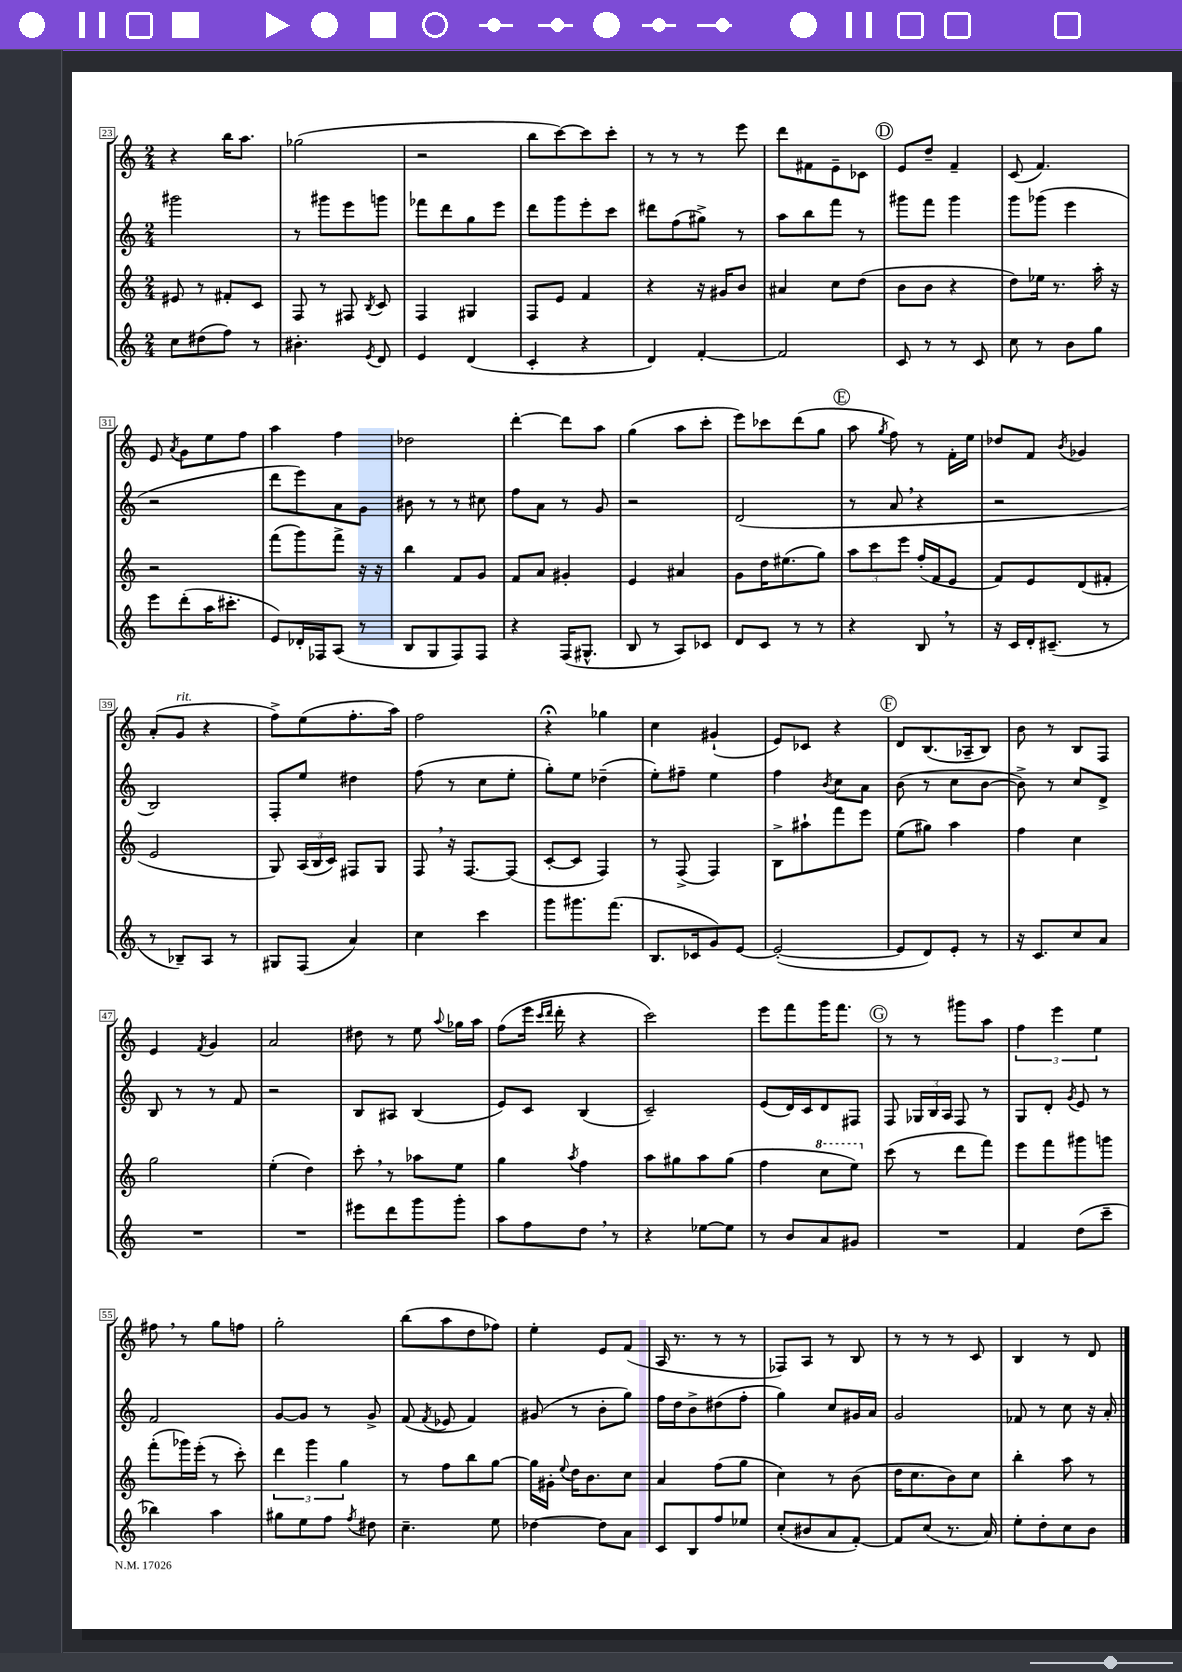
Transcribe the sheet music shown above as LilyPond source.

<<
\new StaffGroup <<
\new Staff = "s0" {
    \clef treble \key c \major \numericTimeSignature \time 2/4
    \autoBeamOff r4 b''16[ a''8.] |
    ges''2( |
    r2 |
    b''8[ c'''8~) c'''8 c'''8]-. |
    r8 r8 r8 e'''8 |
    d'''8[ fis'8 e'8-- ces'8] |
    \mark \markup { \circle "D" } e'8[ d''8]-- f'4-- |
    c'8( f'4.) |
    e'8 \acciaccatura { a'8 } g'8[ e''8 f''8] |
    a''4 f''4 |
    des''2 |
    d'''4~-. d'''8[ a''8] |
    g''4( a''8[ c'''8]-. |
    e'''8[) ces'''8 d'''8( g''8] |
    \mark \markup { \circle "E" } a''8 \acciaccatura { g''8 } f''8) r8 f'16[-. e''16] |
    des''8[ f'8] \acciaccatura { b'8 } ges'4 |
    a'8[-.( g'8]^\markup { \italic "rit." } r4 |
    f''8[->) e''8( f''8.-. a''16]) |
    f''2 |
    r4\fermata ges''4 |
    c''4 gis'4-!( |
    e'8[) ces'8] r4 |
    \mark \markup { \circle "F" } d'8[ b8.( aes16-- b8]) |
    b'8 r8 b8[ f8] |
    e'4 \acciaccatura { f'8 } g'4 |
    a'2 |
    dis''8 r8 e''8 \appoggiatura { a''8 } ges''16[ a''16] |
    f''8[( e'''16] \grace { c'''16[ d'''16] } d'''16-. r4 |
    c'''2) |
    e'''8[ f'''8 g'''16 f'''8.] |
    \mark \markup { \circle "G" } r8 r8 gis'''8[ a''8] |
    \tuplet 3/2 { f''4 e'''4 e''4 } |
    fis''8 \breathe r8 g''8[ f''8] |
    g''2-. |
    b''8[( a''8 d''8 fes''8]) |
    e''4-. e'8[ f'8]( |
    a16 r8. r8 r8 |
    fes8[) a8] r8 b8 |
    r8 r8 r8 c'8 |
    b4 r8 d'8 \bar "|." |
}
\new Staff = "s1" {
    \clef treble \key c \major \numericTimeSignature \time 2/4
    \autoBeamOff gis'''2 |
    r8 gis'''8[ e'''8 g'''8] |
    fes'''8[ d'''8 g''8 e'''8] |
    d'''8[ g'''8 e'''8-. c'''8] |
    dis'''8[ f''8( gis''8]->) r8 |
    a''8[ b''8 f'''8] r8 |
    \mark \markup { \circle "D" } gis'''8[ f'''8] gis'''4 |
    g'''8[ ges'''8]( e'''4 |
    r2 |
    d'''8[ e'''8) a'8 g'8] |
    bis'8 r8 r8 cis''8 |
    f''8[ a'8] r8 g'8 |
    r2 |
    d'2( |
    \mark \markup { \circle "E" } r8 a'8 \breathe r4 |
    r2 |
    b2) |
    f8[-. e''8] dis''4 |
    f''8( r8 c''8[ e''8]-. |
    g''8[-.) e''8] des''4--( |
    e''8[-.) fis''8]-- e''4 |
    f''4 \acciaccatura { b'8 } c''8[ a'8] |
    \mark \markup { \circle "F" } b'8( r8 c''8[ b'8]~ |
    b'8->) r8 c''8[ d'8]-> |
    b8 r8 r8 f'8 |
    r2 |
    b8[ ais8] b4( |
    e'8[) c'8] b4( |
    c'2--) |
    e'8[( d'16) c'16 d'8 fis8] |
    \mark \markup { \circle "G" } f8 \tuplet 3/2 { ges16[ b16 a16] } f8 r8 |
    g8[ d'8]-. \acciaccatura { g'8 } e'8 r8 |
    f'2 |
    g'8[~ g'8] r8 g'8-> |
    f'8( \acciaccatura { f'8 } ees'8 f'4) |
    gis'8( r8 b'8[-. g''8]) |
    f''16[ d''16 b'8-> dis''8( f''8]-. |
    g''4) c''8[ gis'16 a'16] |
    g'2 |
    fes'8 r8 c''8 r16 a'16-. \bar "|." |
}
\new Staff = "s2" {
    \clef treble \key c \major \numericTimeSignature \time 2/4
    \autoBeamOff eis'8 r8 fis'8[-. c'8] |
    f8 r8 fis8 \acciaccatura { b8 } c'8 |
    f4 gis4 |
    f8[ e'8] f'4 |
    r4 r16 gis'16[ b'8] |
    ais'4 c''8[ d''8]( |
    \mark \markup { \circle "D" } b'8[ b'8] r4 |
    d''8[) ees''16] r8. a''16-. r16 |
    r2 |
    f'''8[( g'''8) f'''8]-> r16 r16 |
    b''4 f'8[ g'8] |
    f'8[ a'8] gis'4-. |
    e'4 ais'4 |
    g'8[ d''16 eis''8.( g''8]) |
    \mark \markup { \circle "E" } \tuplet 3/2 { a''8[ c'''8 e'''8] } f''16[-.( f'16 e'8] |
    f'8[) e'8 d'8( fis'8]-. |
    e'2 |
    g8) \tuplet 3/2 { a16[( b16 c'16]) } fis8[ g8] |
    f8 \breathe r16 f8.[~ f8]( |
    c'8[~-. c'8] f4) |
    r8 f8->( f4) |
    b8[-> ais''8-! f'''8 e'''8] |
    \mark \markup { \circle "F" } e''8[( gis''8]) a''4 |
    f''4 c''4 |
    g''2 |
    e''4-.( d''4) |
    c'''8-. \breathe r8 aes''8[ e''8] |
    g''4 \acciaccatura { a''8 } f''4 |
    a''8[ gis''8 a''8 gis''8]( |
    f''4 \ottava #1 c'''8[ e'''8]) \ottava #0 |
    \mark \markup { \circle "G" } c'''8( r8 d'''8[ f'''8]) |
    e'''8[ f'''8 gis'''8 g'''8] |
    f'''8[-.( ges'''16) e'''16]-.( r8 c'''8-.) |
    \tuplet 3/2 { d'''4 g'''4 g''4 } |
    r8 f''8[ b''8 g''8]~ |
    g''16[ gis'16]-. \appoggiatura { e''8 } d''16[ b'8. c''8] |
    a'4 f''8[( g''8] |
    c''4) r8 b'8( |
    d''16[ c''8. b'8) c''8] |
    b''4-. a''8 r8 \bar "|." |
}
\new Staff = "s3" {
    \clef treble \key c \major \numericTimeSignature \time 2/4
    \autoBeamOff c''8[ dis''8( f''8]) r8 |
    bis'4.-. \acciaccatura { e'8 } d'8 |
    e'4 d'4( |
    c'4-. r4 |
    d'4) f'4~-. |
    f'2 |
    \mark \markup { \circle "D" } c'8 r8 r8 c'8 |
    c''8 r8 b'8[ g''8] |
    e'''8[ d'''8-.( a''16 cis'''8.]-. |
    e'8[) des'16-. fes16 a8]( r8 |
    b8[ g8 f8) f8] |
    r4 f16[( gis8.]-^ |
    b8 r8 a8[) ces'8] |
    d'8[ c'8] r8 r8 |
    \mark \markup { \circle "E" } r4 b8 \breathe r8 |
    r16 c'16[ d'16-. cis'8.]--( r8 |
    r8 bes8[--) a8] r8 |
    gis8[ f8]( a'4) |
    c''4 c'''4 |
    g'''8[ gis'''8. f'''8.]( |
    b8.[ ces'16 g'8) e'8]~ |
    e'2~-.( |
    \mark \markup { \circle "F" } e'8[ d'8) e'8]-. r8 |
    r16 c'8.[ c''8 a'8] |
    R2 |
    R2 |
    eis'''8[ d'''8 g'''8 g'''8]-. |
    a''8[ f''8 d''8] \breathe r8 |
    r4 ees''8[~ ees''8] |
    r8 b'8[ a'8 gis'8] |
    \mark \markup { \circle "G" } R2 |
    f'4 d''8[( c'''8]-- |
    bes''4) a''4 |
    gis''8[ e''8 f''8] \acciaccatura { f''8 } dis''8 |
    c''4.-- e''8 |
    des''4~ des''8[ a'8] |
    c'8[ b8 f''8 ees''8] |
    c''8[-.( bis'8 a'8 f'8]~-.) |
    f'8[ c''8]( r8. a'16) |
    e''8[-. d''8-. c''8 b'8] \bar "|." |
}
>>
>>
